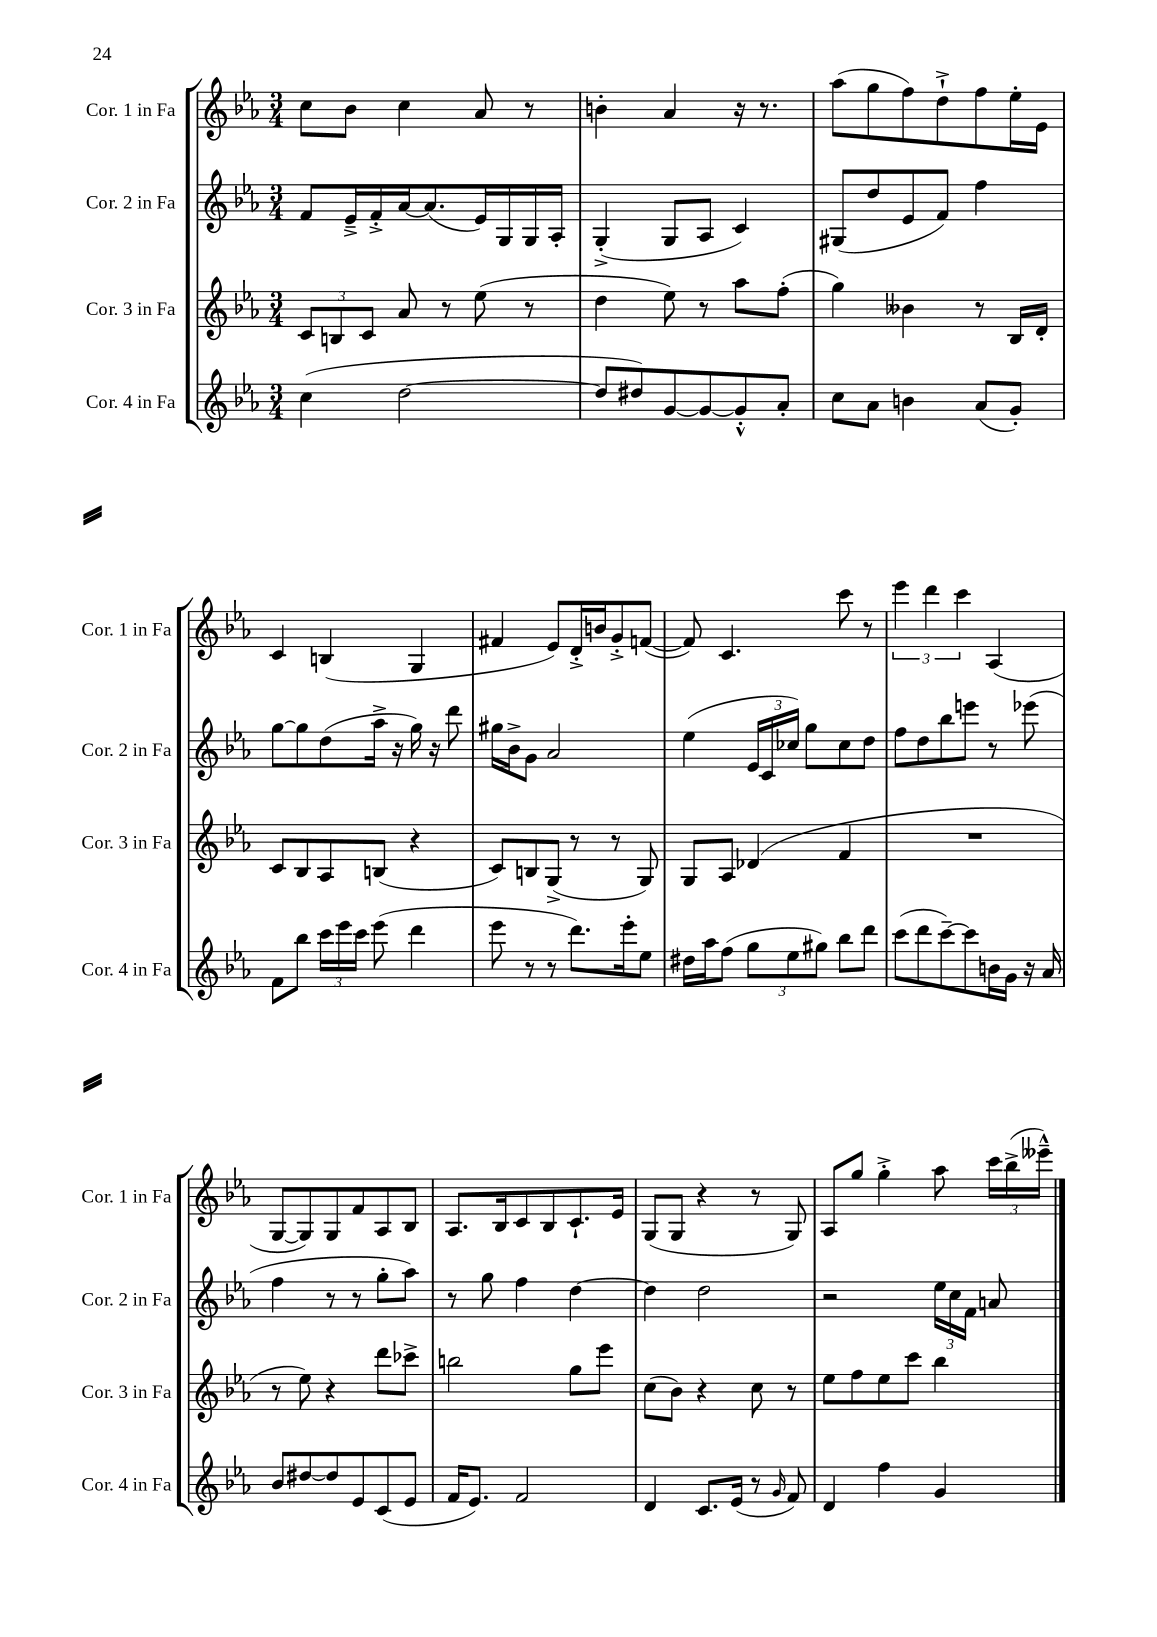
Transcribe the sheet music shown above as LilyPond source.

<<
\new StaffGroup <<
\new Staff = "s0" \with { instrumentName = "Cor. 1 in Fa" shortInstrumentName = "Cor. 1 in Fa" } {
    \clef treble \key ees \major \numericTimeSignature \time 3/4
    \autoBeamOff c''8[ bes'8] c''4 aes'8 r8 |
    b'4-. aes'4 r16 r8. |
    aes''8[( g''8 f''8) d''8-!-> f''8 ees''16-. ees'16] |
    c'4 b4( g4 |
    fis'4 ees'8[) d'16-.-> b'16 g'8-.-> f'8]~( |
    f'8) c'4. c'''8 r8 |
    \tuplet 3/2 { ees'''4 d'''4 c'''4 } aes4( |
    g8[~ g8) g8 f'8 aes8 bes8] |
    aes8.[ bes16 c'8 bes8 c'8.-! ees'16] |
    g8[( g8] r4 r8 g8) |
    aes8[ g''8] g''4-.-> aes''8 \tuplet 3/2 { c'''16[ bes''16->( eeses'''16]---^) } \bar "|." |
}
\new Staff = "s1" \with { instrumentName = "Cor. 2 in Fa" shortInstrumentName = "Cor. 2 in Fa" } {
    \clef treble \key ees \major \numericTimeSignature \time 3/4
    \autoBeamOff f'8[ ees'16---> f'16-.-> aes'16~ aes'8.( ees'16) g16 g16 aes16]-. |
    g4-.->( g8[ aes8] c'4) |
    gis8[( d''8 ees'8 f'8]) f''4 |
    g''8[~ g''8 d''8( aes''16]-> r16 g''16) r16 d'''8 |
    gis''16[ bes'16-> g'8] aes'2 |
    ees''4( \tuplet 3/2 { ees'16[ c'16 ces''16]) } g''8[ ces''8 d''8] |
    f''8[ d''8 bes''8 e'''8] r8 ees'''8( |
    f''4 r8 r8 g''8[-. aes''8]) |
    r8 g''8 f''4 d''4~ |
    d''4 d''2 |
    r2 \tuplet 3/2 { ees''16[ c''16 f'16] } a'8 \bar "|." |
}
\new Staff = "s2" \with { instrumentName = "Cor. 3 in Fa" shortInstrumentName = "Cor. 3 in Fa" } {
    \clef treble \key ees \major \numericTimeSignature \time 3/4
    \autoBeamOff \tuplet 3/2 { c'8[ b8 c'8] } aes'8 r8 ees''8( r8 |
    d''4 ees''8) r8 aes''8[ f''8]-.( |
    g''4) beses'4 r8 bes16[ d'16]-. |
    c'8[ bes8 aes8 b8]( r4 |
    c'8[) b8 g8]->( r8 r8 g8) |
    g8[ aes8] des'4( f'4 |
    R2. |
    r8 ees''8) r4 d'''8[ ces'''8]-> |
    b''2 g''8[ ees'''8] |
    c''8[( bes'8]) r4 c''8 r8 |
    ees''8[ f''8 ees''8 c'''8] bes''4 \bar "|." |
}
\new Staff = "s3" \with { instrumentName = "Cor. 4 in Fa" shortInstrumentName = "Cor. 4 in Fa" } {
    \clef treble \key ees \major \numericTimeSignature \time 3/4
    \autoBeamOff c''4( d''2~ |
    d''8[ dis''8) g'8~ g'8~ g'8-.-^ aes'8]-. |
    c''8[ aes'8] b'4 aes'8[( g'8]-.) |
    f'8[ bes''8] \tuplet 3/2 { c'''16[ ees'''16 c'''16] } ees'''8( d'''4 |
    ees'''8 r8 r8 d'''8.[) ees'''16-. ees''8] |
    dis''16[ aes''16 f''8]( \tuplet 3/2 { g''8[ ees''8 gis''8]) } bes''8[ d'''8] |
    c'''8[( d'''8 c'''8~--) c'''8 b'16 g'16] r16 aes'16 |
    bes'8[ dis''8~ dis''8 ees'8 c'8( ees'8] |
    f'16[ ees'8.]) f'2 |
    d'4 c'8.[ ees'16]( r8 \grace { g'16 } f'8) |
    d'4 f''4 g'4 \bar "|." |
}
>>
>>
\layout { \context { \Score \remove "Bar_number_engraver" } }
